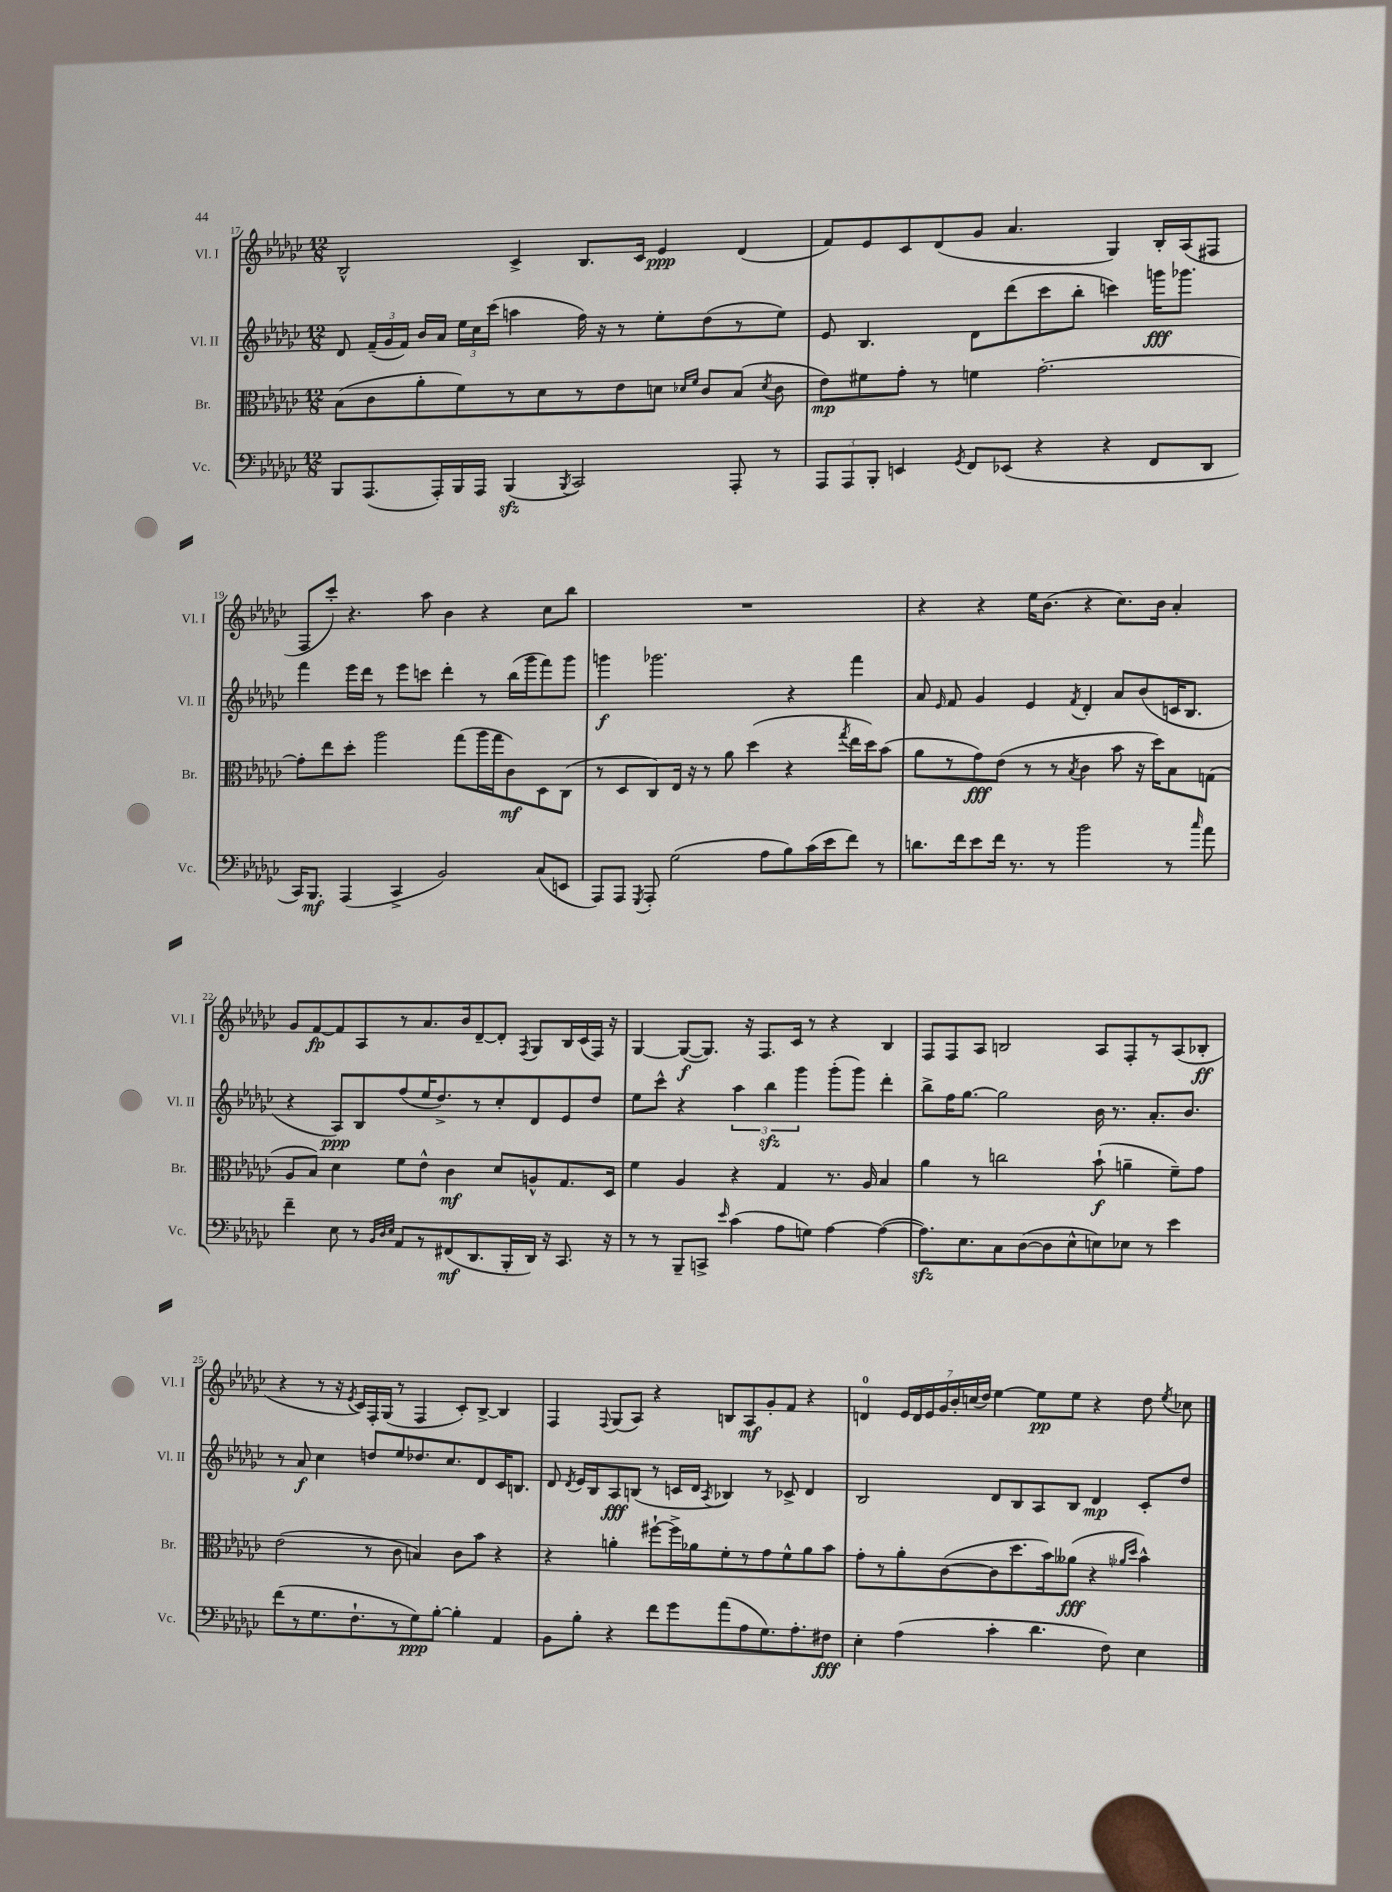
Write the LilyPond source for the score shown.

<<
\new StaffGroup <<
\new Staff = "s0" \with { instrumentName = "Vl. I" shortInstrumentName = "Vl. I" } {
    \clef treble \key ges \major \numericTimeSignature \time 12/8
    \autoBeamOff bes2-^ ces'4-> bes8.[ ces'16] ees'4\ppp des'4( |
    f'8[) ees'8 ces'8 des'8( ges'8] aes'4. ges4) bes16[-. aes16( fis8] |
    f8[ ces'''8]-.) r4. aes''8 bes'4 r4 ces''8[ bes''8] |
    R1. |
    r4 r4 ees''16[ bes'8.]( r4 ces''8.[) bes'16] aes'4-. |
    ges'8[ f'8~\fp f'8 aes8 r8 aes'8. bes'16 des'8~-- des'8]-. \acciaccatura { f8 } ges8[ bes16 ces'16( f16]) r16 |
    ges4~ ges8[~\f( ges8.]) r16 f8.[ ces'16] r8 r4 bes4 |
    f8[ f8 aes8] b2 aes8[ f8-. r8 aes8( bes8]-.\ff |
    r4 r8 r16 \acciaccatura { ees'8 } ces'16[) f16-. ges16]( r8 f4 ces'8[-.) bes8]~-> bes4 |
    f4 \appoggiatura { f8 } ges8[( aes8]) r4 b8[ aes8\mf ges'8-. f'8] r4 |
    d'4-0 \tuplet 7/4 { ees'16[ d'16 ees'16 ges'16 bes'16-. c''16( des''16]) } ees''4~ ees''8[\pp ees''8] r4 des''8 \acciaccatura { ees''8 } ces''8 \bar "|." |
}
\new Staff = "s1" \with { instrumentName = "Vl. II" shortInstrumentName = "Vl. II" } {
    \clef treble \key ges \major \numericTimeSignature \time 12/8
    \autoBeamOff des'8 \tuplet 3/2 { f'16[--( ges'16 f'16]) } bes'16[ aes'16] \tuplet 3/2 { ees''16[ ces''16 ces'''16]( } a''4 f''16) r16 r8 ees''8[-. des''8( r8 ees''8]) |
    ees'8 bes4. des'8[ des'''8( ces'''8 bes''8]-. c'''4) g'''16[\fff ges'''8.] |
    f'''4 ees'''16[ des'''16] r8 ees'''8[ c'''8] des'''4-. r8 bes''16[( ges'''16 f'''8) ges'''8] |
    g'''4\f ges'''2. r4 f'''4 |
    aes'8 \grace { ees'16 } f'8 ges'4 ees'4 \acciaccatura { f'8 } des'4-. aes'8[ bes'8( c'16 bes8.] |
    r4 aes8[\ppp) bes8 f''8( ees''16 des''8.->) r8 ces''8-. des'8 ees'8 des''8] |
    ees''8[ ces'''8]-^ r4 \tuplet 3/2 { aes''4 bes''4\sfz ges'''4 } ges'''8[-.( ges'''8]) des'''4-. |
    bes''8[-> f''16 ges''8.]~ ges''2 bes'16 r8. aes'8.[-. bes'8.] |
    r8 aes'8\f ces''4 d''8[ ees''8 des''8. ces''8. des'8 ces'16 b8.] |
    des'8 \acciaccatura { des'8 } ees'16[ bes16 aes8\fff b8]( r8 c'16[ des'16] \acciaccatura { aes8 } bes4) r8 ces'8-> des'4 |
    bes2 des'8[ bes8 aes8 bes8] des'4\mp ces'8[-. des''8] \bar "|." |
}
\new Staff = "s2" \with { instrumentName = "Br." shortInstrumentName = "Br." } {
    \clef alto \key ges \major \numericTimeSignature \time 12/8
    \autoBeamOff bes8[( ces'8 aes'8-. f'8) r8 des'8 r8 ees'8 d'8] \grace { des'16[ f'16] } ces'8[ bes8]( \acciaccatura { des'8 } ces'8 |
    ees'8[\mp) fis'8 ges'8]-. r8 f'4 ges'2.~-. |
    ges'8[-. ees''8 des''8]-. aes''2 ges''8[( aes''16 ges''16 ces'8\mf) des8 ces8]( |
    r8 des8[ ces8) ees16] r16 r8 aes'8 des''4( r4 \acciaccatura { ges''8 } ees''16[ des''16) bes'8]( |
    aes'8[ r8 ges'8\fff) ees'8]( r8 r8 \acciaccatura { bes8 } ces'4 bes'8 r16 des''16[) bes8 g8]( |
    aes8[ bes8]) des'4 f'8[ ees'8]-^ ces'4\mf des'8[ a8-^ ges8. des16] |
    f'4 aes4 r4 ges4 r8. aes16 bes4 |
    aes'4 r8 c''2 bes'8-!\f( a'4-- f'8[--) ges'8] |
    ees'2( r8 ces'8 b4) ces'8[ bes'8] r4 |
    r4 a'4-. fis''8[~-! fis''16-> aes'16 f'8-. r8 ges'8 f'8-^ aes'8 bes'8] |
    ges'8[-. r8 aes'8-. ces'8~( ces'8 des''8. bes'16) aeses'8]\fff( r4 \grace { aes'16[ des''16] } bes'4-^) \bar "|." |
}
\new Staff = "s3" \with { instrumentName = "Vc." shortInstrumentName = "Vc." } {
    \clef bass \key ges \major \numericTimeSignature \time 12/8
    \autoBeamOff bes,,8[ aes,,8.( aes,,16-.) bes,,16 aes,,16] bes,,4\sfz( \acciaccatura { bes,,8 } ces,2) aes,,8-. r8 |
    \tuplet 3/2 { aes,,8[ aes,,8 bes,,8]-. } e,4 \acciaccatura { ges,8 } f,8[ ees,8]( r4 r4 f,8[ des,8] |
    ces,16[) bes,,8.]\mf aes,,4( ces,4-> bes,2) ces8[( e,8] |
    aes,,8[) aes,,8] \acciaccatura { ges,,8 } aes,,8-. ges2( aes8[ bes8) ces'16( ees'16 f'8]) r8 |
    d'8.[ f'16 ees'8 f'16] r8. r8 bes'2 r8 \grace { ces''16 } aes'8 |
    f'4-- ees8 r8 \grace { bes,32[ des32 ees32] } aes,8[ r8 fis,8\mf( des,8. bes,,16-. des,16]) r16 ces,8. r16 |
    r8 r8 bes,,8[-- c,8]-> \grace { ees'16 } ces'4( aes8[ g8]) aes4~ aes4~( |
    aes8.[\sfz) ees8. ces8 des8~( des8 ees8-^ e8) ees8] r8 ees'4 |
    f'8[( r8 ges8. f8.-! r8 ges8\ppp) bes8]~-. bes4-. aes,4 |
    bes,8[ bes8]-. r4 f'8[ ges'8 aes'8( aes8 ges8.) aes8.-. fis8]\fff |
    ees4-. aes4( ces'4-. des'4. f8) ees4 \bar "|." |
}
>>
>>
\layout { \context { \Score currentBarNumber = #17 } }
